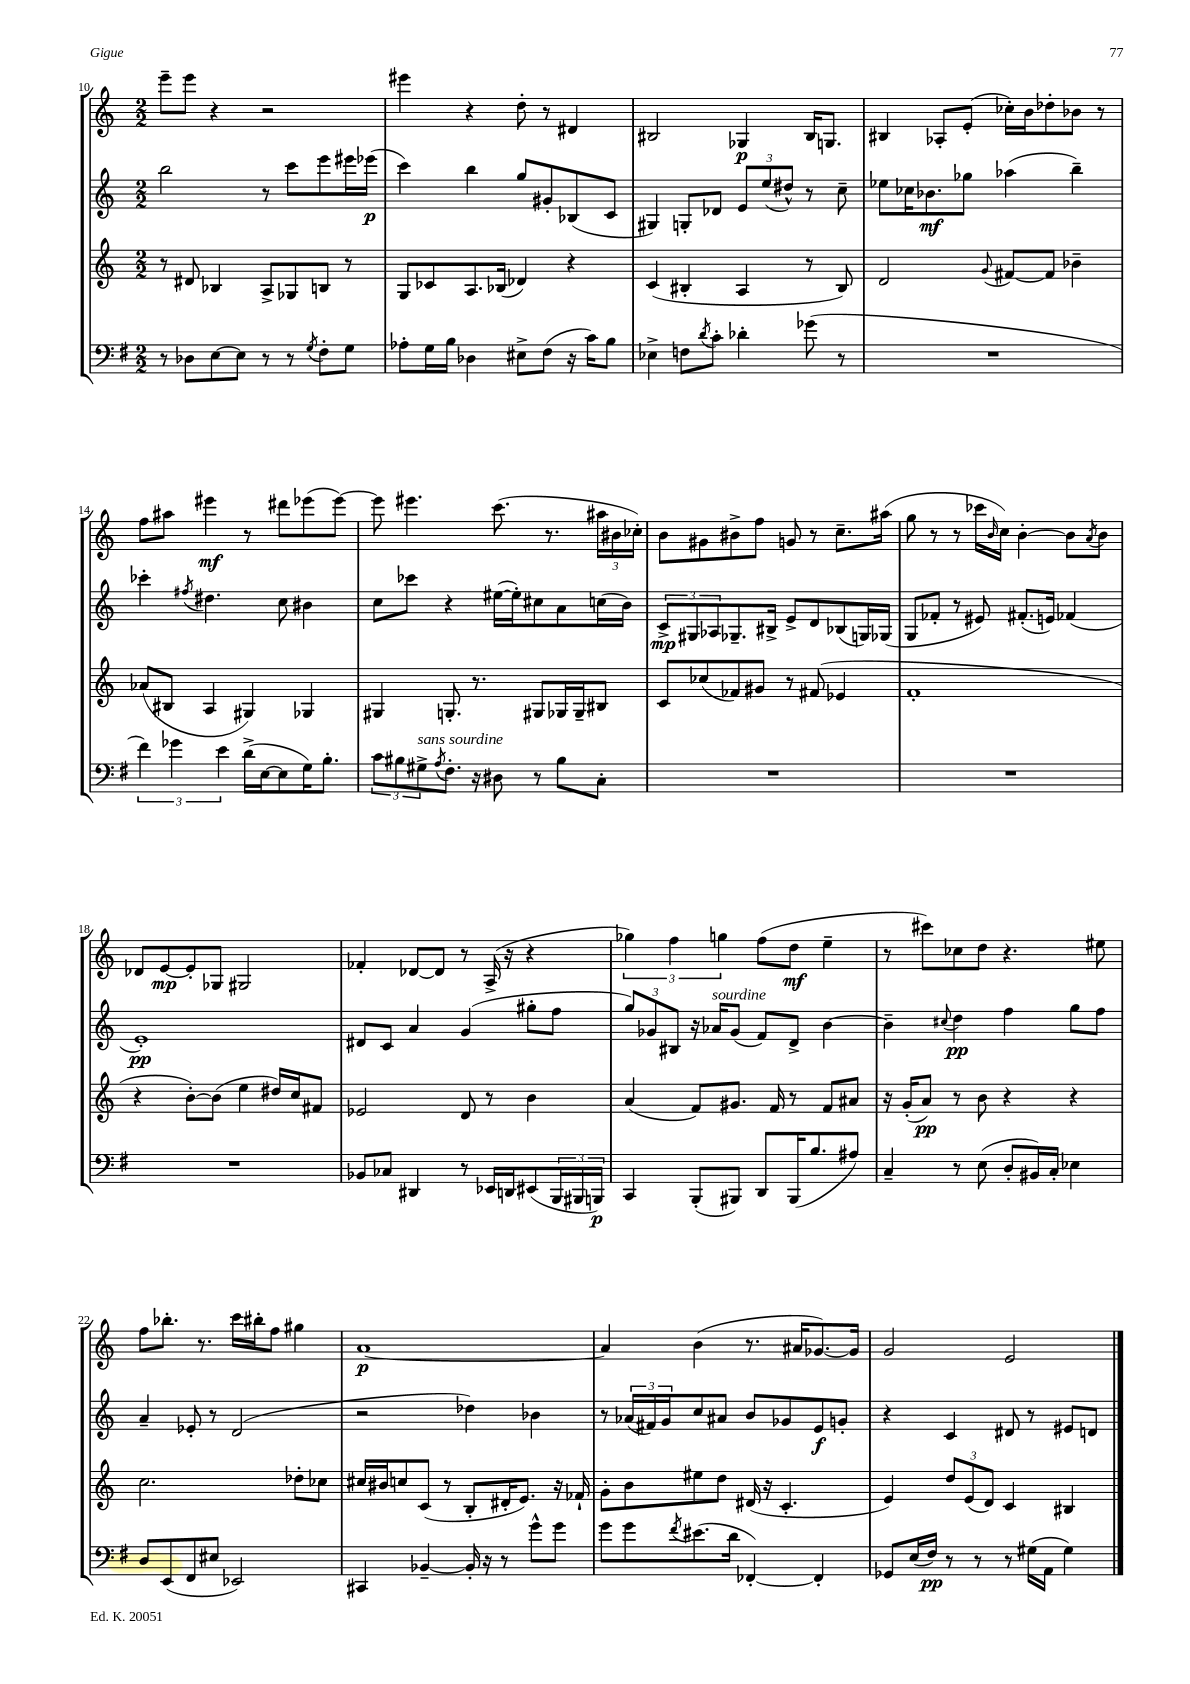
<<
\new StaffGroup <<
\new Staff = "s0" {
    \clef treble \key c \major \numericTimeSignature \time 2/2
    e'''8-- e'''8 r4 r2 |
    eis'''4 r4 d''8-. r8 dis'4 |
    bis2 ges4\p bis16 g8. |
    bis4 aes8-. e'8-.( ces''16-.) b'16 des''8-. bes'8 r8 |
    f''8 ais''8 eis'''4\mf r8 dis'''8 ees'''8( ees'''8~) |
    ees'''8 eis'''4. c'''8.( r8. \tuplet 3/2 { ais''16 bis'16 ces''16-.) } |
    b'8 gis'8 bis'8-> f''8 g'8 r8 c''8.-- ais''16( |
    g''8 r8 r8 ces'''16 \grace { b'16 } c''16) b'4~-. b'8 \acciaccatura { a'8 } b'8 |
    des'8 e'8~\mp e'8-. ges8 gis2 |
    fes'4-. des'8~ des'8 r8 a16->( r16 r4 |
    \tuplet 3/2 { ges''4) f''4 g''4 } f''8( d''8\mf e''4-- |
    r8 cis'''8) ces''8 d''8 r4. eis''8 |
    f''8 bes''8.-. r8. c'''16 bis''16-. f''8 gis''4 |
    a'1~\p |
    a'4 b'4( r8. ais'16 ges'8.~) ges'16 |
    g'2 e'2 \bar "|." |
}
\new Staff = "s1" {
    \clef treble \key c \major \numericTimeSignature \time 2/2
    b''2 r8 c'''8 e'''8 eis'''16 ees'''16\p( |
    c'''4) b''4 g''8 gis'8-. bes8( c'8 |
    gis4) g8-. des'8 \tuplet 3/2 { e'8 e''8( dis''8-^) } r8 c''8-- |
    ees''8 ces''16 bes'8.\mf ges''8 aes''4( b''4--) |
    ces'''4-. \acciaccatura { fis''8 } dis''4. c''8 bis'4 |
    c''8 ces'''8 r4 eis''16~( eis''16-.) cis''8 a'8 c''16( b'16) |
    \tuplet 3/2 { c'8->\mp gis8 aes8 } ges8.-- bis16-> e'8-> d'8 bes8( g16) ges16( |
    g8 fes'8-. r8 eis'8) fis'8.-.( e'16) fes'4( |
    e'1-.\pp) |
    dis'8 c'8 a'4 g'4( gis''8-. f''8 |
    \tuplet 3/2 { g''8) ges'8 bis8 } r16 aes'16^\markup { \italic "sourdine" } ges'8( f'8) d'8-> b'4~ |
    b'4-- \appoggiatura { cis''8 } d''4\pp f''4 g''8 f''8 |
    a'4-- ees'8-. r8 d'2( |
    r2 des''4) bes'4 |
    r8 \tuplet 3/2 { aes'16( fis'16) g'16 } c''8 ais'8 b'8 ges'8 e'8\f g'8-. |
    r4 c'4 dis'8 r8 eis'8 d'8 \bar "|." |
}
\new Staff = "s2" {
    \clef treble \key c \major \numericTimeSignature \time 2/2
    r8 dis'8 bes4 a8-> ges8 b8 r8 |
    g8 ces'8 a8. bes16( des'4) r4 |
    c'4( bis4-. a4 r8 bis8) |
    d'2 \appoggiatura { g'8 } fis'8~ fis'8 bes'4-- |
    aes'8( bis8 a4 gis4) ges4 |
    gis4 g8.-. r8. gis8 ges16 ges16-- bis8 |
    c'8 ces''8( fes'8) gis'8 r8 fis'8( ees'4 |
    f'1-. |
    r4 b'8~-.) b'8( e''4 dis''16) c''16 fis'8 |
    ees'2 d'8 r8 b'4 |
    a'4( f'8) gis'8. f'16 r8 f'8 ais'8 |
    r16 g'16-.( a'8\pp) r8 b'8 r4 r4 |
    c''2. des''8-. ces''8 |
    cis''16 bis'16 c''8 c'8( r8 b8-. dis'16-. e'8.) r16 fes'16-! |
    g'8-. b'8 eis''8 d''8 dis'16( r16 c'4.-. |
    e'4) \tuplet 3/2 { d''8 e'8( d'8) } c'4 bis4 \bar "|." |
}
\new Staff = "s3" {
    \clef bass \key g \major \numericTimeSignature \time 2/2
    r8 des8 e8~ e8 r8 r8 \acciaccatura { g8 } fis8-. g8 |
    aes8-. g16 b16 des4 eis8-> fis8( r16 c'16) b8 |
    ees4-> f8 \acciaccatura { d'8 } c'8-. des'4-. ges'8( r8 |
    R1 |
    \tuplet 3/2 { fis'4) ges'4 e'4 } d'16->( e16~ e8 g16) b8.-. |
    \tuplet 3/2 { c'8 bis8 gis8->^\markup { \italic "sans sourdine" } } \acciaccatura { a8 } fis8.-. r16 dis8 r8 bis8 c8-. |
    R1 |
    R1 |
    R1 |
    bes,8 ces8 dis,4 r8 ees,16 d,16 eis,8( \tuplet 3/2 { b,,16 bis,,16 b,,16\p) } |
    c,4 b,,8-.( bis,,8) d,8 bis,,16( b8. ais8) |
    c4-- r8 e8( d8-. bis,16) c16-. ees4 |
    d8 e,8( fis,8 eis8 ees,2) |
    cis,4 bes,4~-- bes,16-. r16 r8 g'8-^ g'8 |
    g'8 g'8 \acciaccatura { fis'8 } eis'8.( d'16 fes,4~-.) fes,4-. |
    ges,8 e16( fis16\pp) r8 r8 r8 gis16( a,16 gis4) \bar "|." |
}
>>
>>
\layout { \context { \Score currentBarNumber = #10 } }
